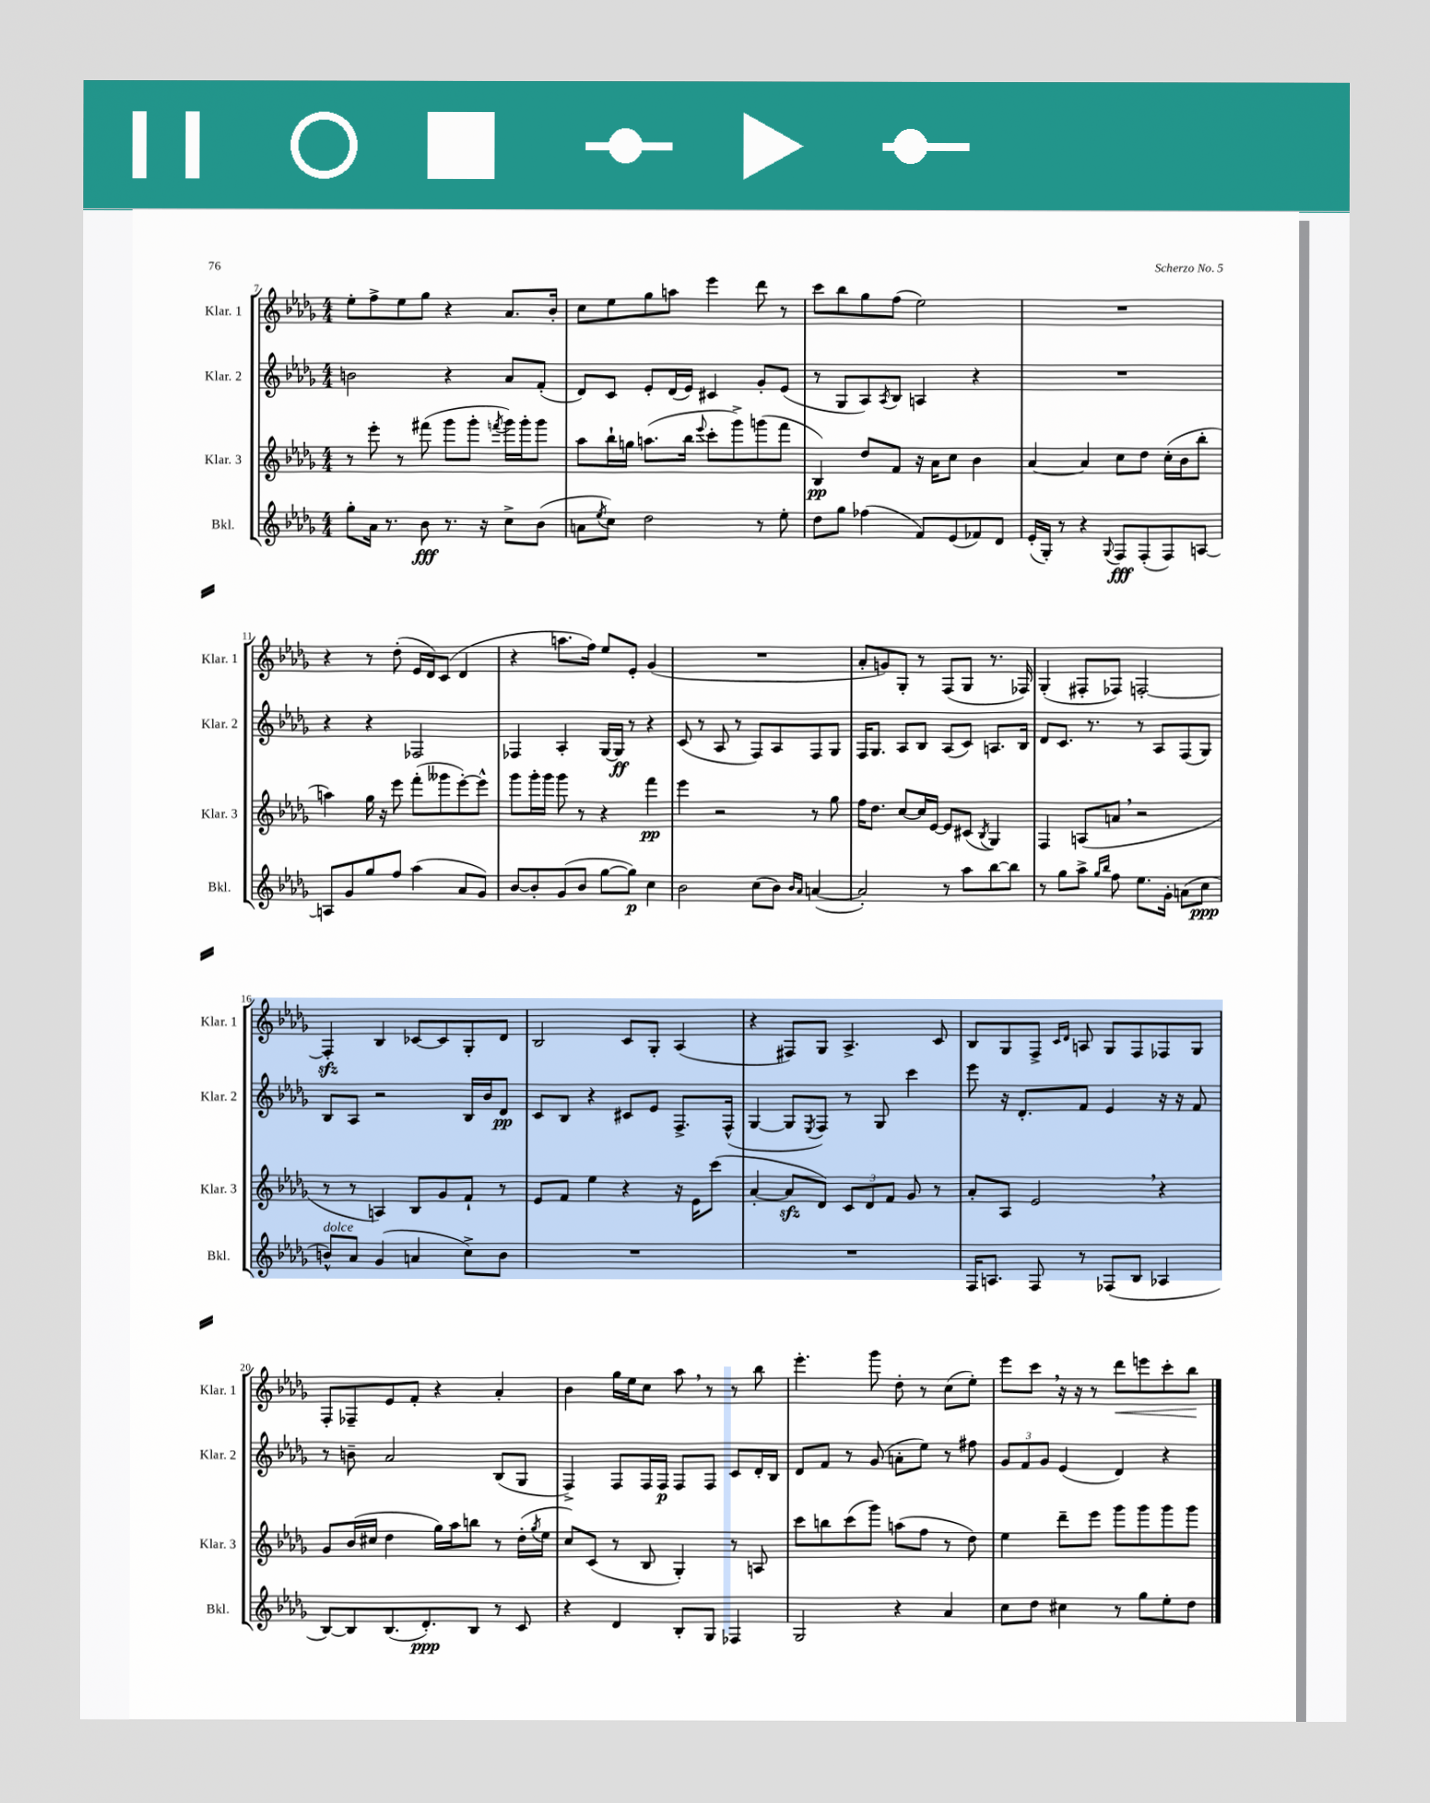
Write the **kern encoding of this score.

**kern	**kern	**kern	**kern
*staff4	*staff3	*staff2	*staff1
*clefG2	*clefG2	*clefG2	*clefG2
*k[b-e-a-d-g-]	*k[b-e-a-d-g-]	*k[b-e-a-d-g-]	*k[b-e-a-d-g-]
*M4/4	*M4/4	*M4/4	*M4/4
8gg-'	8r	2b	8ee-'
16a-	8eee-'	.	8ff^
8.r	.	.	.
.	8r	.	8ee-
8b-	(8fff#	.	8gg-
8.r	8ggg-	4r	4r
.	8ggg-'	.	.
16r	.	.	.
.	8qfff	.	.
8cc^	16ggg-)	8a-	8.a-
.	16ggg-'	.	.
(8b-	8ggg-	(8f'	.
.	.	.	16b-'
=	=	=	=
8a	8aa-	8d-)	8cc
8qee-	.	.	.
8cc)	16bb-`	8c	8ee-
.	16gg	.	.
2dd-	(8.aa	8e-'	8gg-
.	.	(16d-	8aa
.	16bb-	16e-)	.
.	8qqeee-	.	.
.	8ccc'	4c#	4eee-
.	8ggg-^)	.	.
8r	(8ggg	8g-'	8ddd-
8ee-'	8fff	(8e-	8r
=	=	=	=
8dd-	4B-)	8r	8ccc
8gg-	.	8G-	8bb-
(4ff-	8dd-	8A-)	8gg-
.	.	8qA-	.
.	8f	8B-	(8ff
8f)	16r	4A	2ee-)
.	16a-	.	.
(8e-	8cc	.	.
8f-)	4b-	4r	.
8d-	.	.	.
=	=	=	=
(16e-'	[4a-	1r	1r
16G-')	.	.	.
8r	.	.	.
4r	4a-]	.	.
8qqG-	.	.	.
8F	8cc	.	.
(8F'	8dd-	.	.
8F)	(16cc'	.	.
.	16b-	.	.
[8A	8bb-'	.	.
=	=	=	=
8A]	4aa)	4r	4r
8g-	.	.	.
8gg-	16gg-	4r	8r
.	16r	.	.
8ff	8eee-	.	(8dd-'
(4aa-	(8fff'	2F-	16e-
.	.	.	16d-)
.	8ggg--	.	(8c
8a-	[8eee-')	.	4d-
8g-)	8eee-^^]	.	.
=	=	=	=
[8b-	8ggg-	4F-	4r
8b-']	16ggg-'	.	.
.	16ggg-	.	.
(8g-	8ggg-	4A-'	8.aa
8b-	8r	.	.
.	.	.	16ff)
[8gg-	4r	[16G-	8ee-
.	.	16G-]	.
8gg-])	.	8r	8e-'
4cc	4fff	4r	(4g-
=	=	=	=
2b-	4eee-	(8c	1r
.	.	8r	.
.	2r	8A-	.
.	.	8r	.
(8cc	.	8F)	.
8b-)	.	8A-	.
16qqb-	.	.	.
16qqa-	.	.	.
([4a	8r	8F	.
.	8gg-	8G-	.
=	=	=	=
2a'])	16ff	16F	8a-'
.	8.dd-	8.G-	.
.	.	.	8g)
.	[8cc	8A-	8G-'
.	16cc]	8B-	8r
.	[16e-	.	.
8r	8e-]	(8A-	(8F
8aa-	(8c#	8c)	8G-
.	8qB-	.	.
[8bb-	4G-)	8.A	8.r
8bb-]	.	.	.
.	.	16B-	16F-)
=	=	=	=
8r	4F	8d-	(4G-'
8gg-	.	8.c	.
8aa-^	(8A	.	8F#'
.	.	8.r	.
16qqgg-	.	.	.
16qqbb-	.	.	.
8ff	8a	.	8F-)
8.ee-	2r	8r	[2F'
.	.	8A-	.
16g-'	.	.	.
(8a	.	(8F	.
8cc	.	8G-)	.
=	=	=	=
8b^^)	8r	8B-	4F']
8a-	8r	8A-	.
(4g-	4A)	2r	4B-
4a	8B-	.	[8c-
.	8g-	.	8c-]
8cc^)	8f`	16B-	8G-'
.	.	16b-	.
8b	8r	8d-	8d-
=	=	=	=
1r	8e-	8c	2B-
.	8f	8B-	.
.	4ee-	4r	.
.	4r	8c#	8c
.	.	8e-	8G-'
.	16r	8.F^	(4A-
.	16e-	.	.
.	(8ccc	.	.
.	.	(16F^^	.
=	=	=	=
1r	[4a-'	[4G-	4r
.	8a-]	8G-]	8F#)
.	.	8qE-	.
.	8d-)	8F)	8G-
.	12c	8r	4.A-^
.	12d-	.	.
.	.	8G-	.
.	12f	.	.
.	8g-	4ccc	.
.	8r	.	8c
=	=	=	=
16F	8a-'	8eee-	8B-
8.A	.	.	.
.	8A-	16r	8G-
.	.	8.d-'	.
8F	2e-	.	8F^
.	.	.	16qqc
.	.	.	16qqd-
8r	.	8f	8A
(8F-	.	4e-	8G-
8B-	.	.	8F
4A-	4r	16r	8F-
.	.	16r	.
.	.	8f	8G-
=	=	=	=
[8B-)	8g-	8r	8F'
8B-]	(16b-	8b~	8F-~
.	16cc#	.	.
(8.B-	4dd-	2a-	8e-
.	.	.	8f'
8.d-')	.	.	.
.	16gg-)	.	4r
.	16aa-	.	.
8B-	8bb	.	.
8r	8r	(8B-	4a-'
8c	(16dd-'	8G-	.
.	8qgg-	.	.
.	16ee-	.	.
=	=	=	=
4r	8cc)	4F^)	4b-
.	(8c	.	.
4d-	8r	8F	16gg-
.	.	.	16ee-
.	8B-	16F	8cc
.	.	16F	.
8B-'	4G-')	8F	8aa-
8G-	.	8F	8r
4F-	8r	8c	8r
.	8A	16d-'	8bb-
.	.	16B-	.
=	=	=	=
2G-	8ccc	8d-	4.eee-'
.	8bb	8f	.
.	(8ccc	8r	.
.	8ggg-)	(8g-	8ggg-
4r	(8aa	8a'	8dd-'
.	8ff	8ee-)	8r
4a-	8r	8r	(8cc
.	8dd-)	8ff#	8ee-')
=	=	=	=
8cc	4ee-	12g-	8eee-
.	.	12f	.
8dd-	.	.	8ccc
.	.	12g-	.
4cc#	8ddd-~	(4e-	16r
.	.	.	16r
.	8eee-	.	8r
8r	8ggg-	4d-)	8ddd-
8gg-	8ggg-	.	8eee
8ee-'	8ggg-	4r	8ccc'
8dd-	8ggg-	.	8bb-
==	==	==	==
*-	*-	*-	*-
